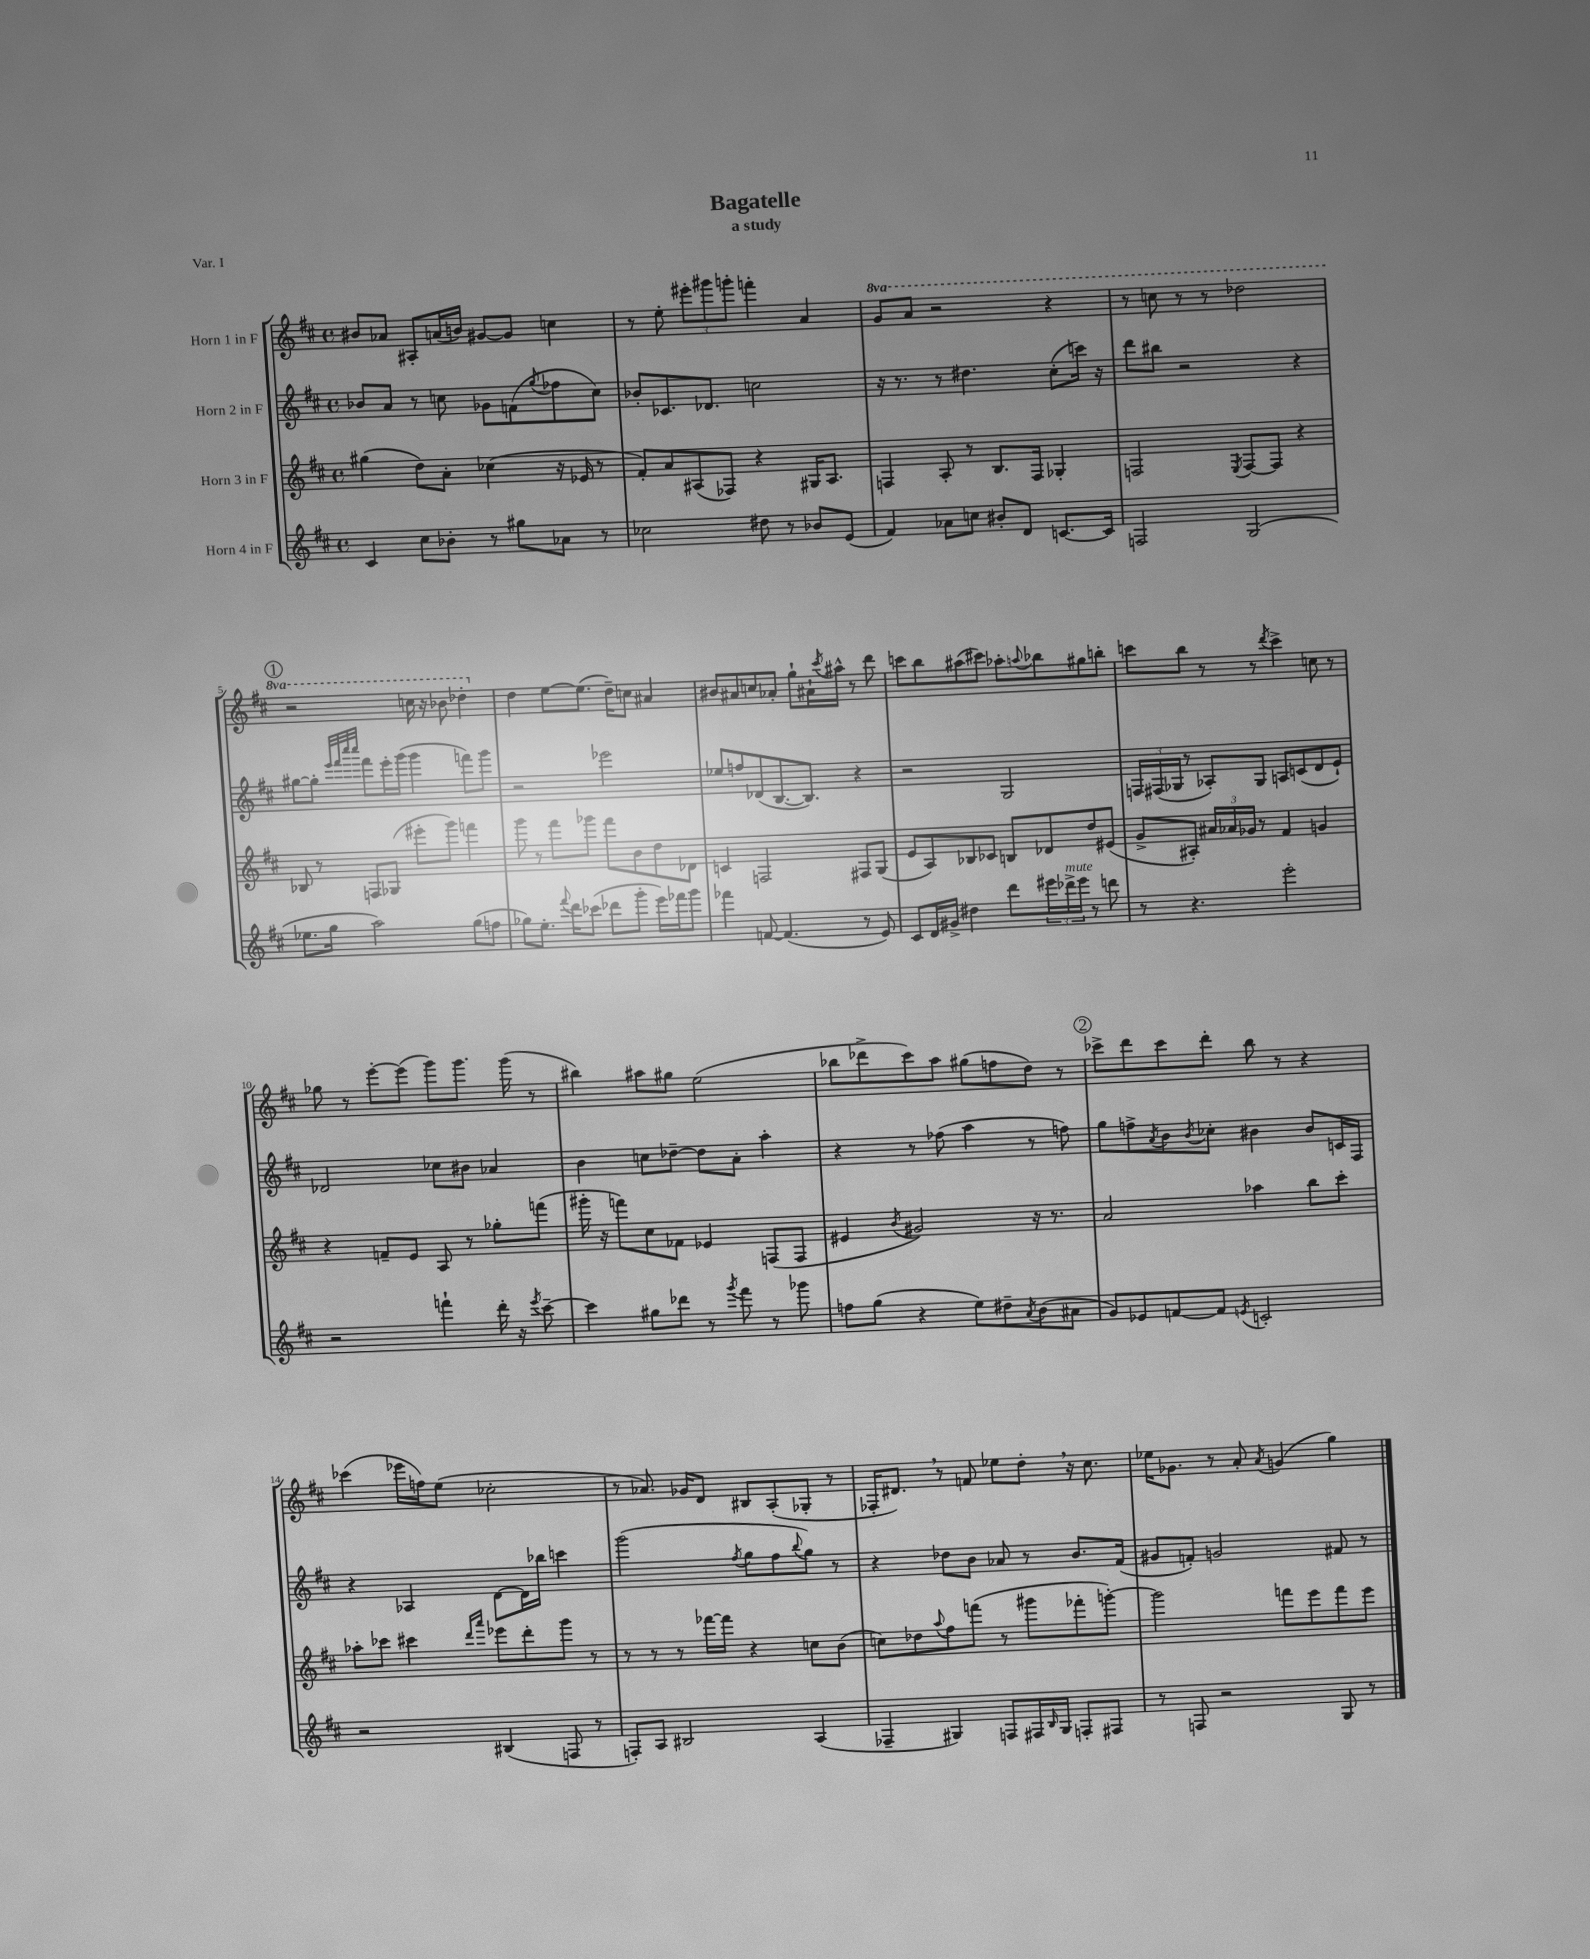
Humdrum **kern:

**kern	**kern	**kern	**kern
*part4	*part3	*part2	*part1
*staff4	*staff3	*staff2	*staff1
*I"Horn 4 in F	*I"Horn 3 in F	*I"Horn 2 in F	*I"Horn 1 in F
*clefG2	*clefG2	*clefG2	*clefG2
*k[f#c#]	*k[f#c#]	*k[f#c#]	*k[f#c#]
*M4/4	*M4/4	*M4/4	*M4/4
*met(c)	*met(c)	*met(c)	*met(c)
=1	=1	=1	=1
4c#/	(4gg#X\	8b-X/L	8b#X/L
.	.	8a/J	8a-X/J
8cc#\L	8dd\L)	8r	8A#X'/L
8b-X'\J	8a'\J	8ccn\	(16an/L
.	.	.	16bn/JJ)
8r	(4cc-X\	8g-X\L	[8g#X/L
8gg#X\L	.	(8fn\	8g#/J]
.	.	8qgg/	.
8a-X\J	16r	8ff-X\	4ccn\
.	16e-X/	.	.
8r	8r	8cc\J)	.
=2	=2	=2	=2
2cc-X\	8f#'/L)	8b-X'/L	8r
.	8a/	8.c-X/	8ee'\
.	(8A#X/	.	12eee#X'\L
.	.	8.d-X/J	.
.	.	.	12ggg#X\
.	8F-X/J)	.	.
.	.	.	12gggn'\J
8dd#X\	4r	2ccn\	4fffn'\
8r	.	.	.
8b-X/L	16G#X/KL	.	4a/
.	8.A#/J	.	.
(8e/J	.	.	.
=3	=3	=3	=3
*	*	*	*8va
4f#/)	4Fn/	16r	8gg/L
.	.	8.r	.
.	.	.	8aa/J
8a-X\L	8A'/	8r	2r
8ccn\J	8r	4.dd#X\	.
8b#X'/L	8.B/L	.	.
8d/J	.	.	.
.	16F/Jk	.	.
[8.cn/L	4G-X'/	(8cc#'\L	4r
.	.	16cccn\Jk)	.
16c/Jk]	.	16r	.
=4	=4	=4	=4
2Fn/	2Fn/	8ddd\L	8r
.	.	8bb#X\J	8cccn\
.	.	2r	8r
.	.	.	8r
.	8qE/	.	.
(2G/	[8F/L	.	2ddd-X\
.	8F/J]	.	.
.	4r	4r	.
!!LO:LB:g=z
!!LO:REH:place=s1:t=1
=5	=5	=5	=5
8.ee-X\L	8B-X/	[8gg#X\L	2r
.	8r	8gg#'\J]	.
16gg\Jk	.	.	.
.	.	32qqeee/LLL	.
.	.	32qqfff#/	.
.	.	32qqcccc#/	.
.	.	32qqcccc#/JJJ	.
2aa\)	8Fn/L	8fff#\L	.
.	(8G-X/J	16eee'\L	.
.	.	(16ggg\JJ	.
.	8eee#X'\L	4ggg\	16cccn\
.	.	.	16r
.	8ggg\J)	.	8bb-X\
(8gg\L	4fffn\	8fffn\L)	4ddd-X'\
8ffn\J	.	8ggg\J	.
=6	=6	=6	=6
*	*	*	*X8va
8gg-X\L)	8ggg\	2r	4dd\
8.ee'\J	8r	.	.
.	8fff#\L	.	[8ee\L
8qqfff#/	.	.	.
16ddd\KL	.	.	.
(8ccc-X\J	8ggg-X\J	.	(8.ee\J]
8ddd-X\L	8fff#\L	2eee-X\	.
.	.	.	16dd~\KL)
8ggg'\J	8b\	.	8ccn\J
16eee\LL)	8dd\	.	4a#X/
16fff-X\J	.	.	.
8ggg\J	8d-X\J	.	.
=7	=7	=7	=7
4fff-X\	4cn/	8ee-X/L	8b#X/L
.	.	8ffn/	8a#X/
[8fn/	2Fn/	(8d-X/	8ccn/
(4.f/]	.	[8.B/	8a-X'/J
.	.	.	8gg`\L
.	.	8.B/J])	.
.	.	.	16a#X`\L
.	.	.	8qccc#/
.	.	.	16aa#X^^\JJ
8r	8F#X/L	4r	8r
8e/)	(8G/J	.	8ddd\
=8	=8	=8	=8
8c#/L	8e/L	2r	8cccn\L
16d/L	8A/)	.	8bb\
16g#X^/JJ	.	.	.
4dd#X\	8B-X/	.	(8aa#X\
.	8c-X/J	.	8ccc#X\J)
8ddd\L	8Bn/L	2G/	8aa-X'\L
.	.	.	8qqaan/
24eee#X\L	8d-X/	.	8bb-X\
!LO:TX:a:i:t=mute	!	!	!
24ddd-X^\	.	.	.
24eee#\JJ	.	.	.
8r	8dd/	.	8gg#X\
8dddn\	(8e#X/J	.	8bbn'\J
=9	=9	=9	=9
8r	8g^/L	24Fn/LL	8cccn\L
.	.	(24F#X/	.
.	.	24G-X/JJ	.
4.r	8A#X'/J)	8r	8bb\J
.	24a#X/LL	8A-X'/L)	8r
.	24a-X/	.	.
.	24g-X/JJ	.	.
.	8r	8G-/J	8r
.	.	.	8qddd/
2eee'\	4f#/	8An/L	4ccc^\
.	.	(8cn/	.
.	4gn/	8d/	8ccn\
.	.	8e`/J)	8r
!!LO:LB:g=z
=10	=10	=10	=10
2r	4r	2d-X/	8gg-X\
.	.	.	8r
.	8fn~/L	.	[8eee'\L
.	8e/J	.	(8eee\J]
4fffn`\	8A/	8cc-X\L	8ggg\L)
.	8r	8b#X\J	8.ggg\J
16ddd'\	8gg-X'\L	4a-X/	.
16r	.	.	(16ggg\
8qeee/	.	.	.
[8ccc#~\	(8fffn\J	.	8r
=11	=11	=11	=11
4ccc#\]	16ggg#X'\	4b\	4bb#X\)
.	16r	.	.
.	8fffn\L)	.	.
8gg#X\L	8cc#\	8ccn\L	8aa#X\L
8ddd-X\J	8f-X\J	[8dd-X~\J	8gg#X\J
8r	4e-X/	8dd-\L]	(2ee\
8qggg/	.	.	.
8fff#\	.	8a'\J	.
8r	(8Fn/L	4aa'\	.
8ggg-X\	8F/J	.	.
=12	=12	=12	=12
8ffn\L	4e#X/	4r	8bb-X\L
(8gg\J	.	.	8ddd-X^\
.	8qb/	.	.
4r	2g#X/)	8r	8ccc#\)
.	.	(8ff-X\	8aa\J
8ee\L)	.	4aa\	(8gg#X\L
8dd#X~\	.	.	8ffn\
8qa/	.	.	.
(8b\	16r	8r	8dd\J)
.	8.r	.	.
8a#X\J	.	8ffn\)	8r
!!LO:REH:place=s1:t=2
=13	=13	=13	=13
8g/L)	2a/	8gg\L	8ccc-X^\L
8e-X/	.	8ffn^\	8ddd\
.	.	8qa/	.
[8fn/	.	8b\	8ccc-\
.	.	8qb/	.
8f/J]	.	8cc-X'\J	8ddd'\J
8qen/	.	.	.
2cn'/	4aa-X\	4b#X\	8bb\
.	.	.	8r
.	8bb\L	8b#/L	4r
.	8ccc#'\J	16cn/L	.
.	.	16F#/JJ	.
!!LO:LB:g=z
=14	=14	=14	=14
2r	8aa-X'\L	4r	(4ccc-X\
.	8ccc-X\J	.	.
.	4ccc#X\	4A-X/	16eee-X\LL
.	.	.	16ffn\J)
.	.	.	(8ee\J
.	16qqddd/LL	.	.
.	16qqaaa/JJ	.	.
(4B#X/	8eee-X\L	[8d\L	2cc-X'\
.	8ddd'\	16d\L]	.
.	.	16bb-X\JJ	.
8Fn/	8ggg\J	4cccn\	.
8r	8r	.	.
=15	=15	=15	=15
8Fn'/L)	8r	(2ggg\	8r
8A/J	8r	.	8.a-X/)
2B#X/	8r	.	.
.	.	.	16g-X/KL
.	[16fff-X\LL	.	8d/J
.	16fff-\JJ]	.	.
.	.	8qff#/	.
.	4r	8gg\L	8B#X/L
.	.	8ff#\	(8A'/
.	.	8qqbb/	.
(4A/	8ccn\L	8gg\J)	8G-X'/J
.	(8b\J	8r	8r
=16	=16	=16	=16
4F-X~/	8ccn\L)	4r	16F-X'/KL
.	.	.	8.d#X,/J)
.	8dd-X\	.	.
.	8qqaa/	.	.
4G#X/)	8ff#\	8dd-X\L	8r
.	(8fffn\J	8b\J	8fn/
8Fn/L	8r	8a-X/	8ee-X\L
16F#X/L	8ggg#X\L	8r	8dd',\J
16qqB/	.	.	.
16G#/JJ	.	.	.
8Fn'/L	8fff-X'\	8.b/L	16r
.	.	.	8.cc#\
8F#X/J	[8gggn'\J)	.	.
.	.	(16f#/Jk	.
=17	=17	=17	=17
8r	2ggg\]	8g#X/L	16ee-X\KL
.	.	.	8.g-X\J
8Fn/	.	8fn'/J)	.
2r	.	2gn/	8r
.	.	.	8a'/
.	.	.	8qa/
.	8fffn\L	.	(4gn/
.	8eee\	.	.
8G/	8fff\	8f#X/	4gg\)
8r	8eee\J	8r	.
==	==	==	==
*-	*-	*-	*-
